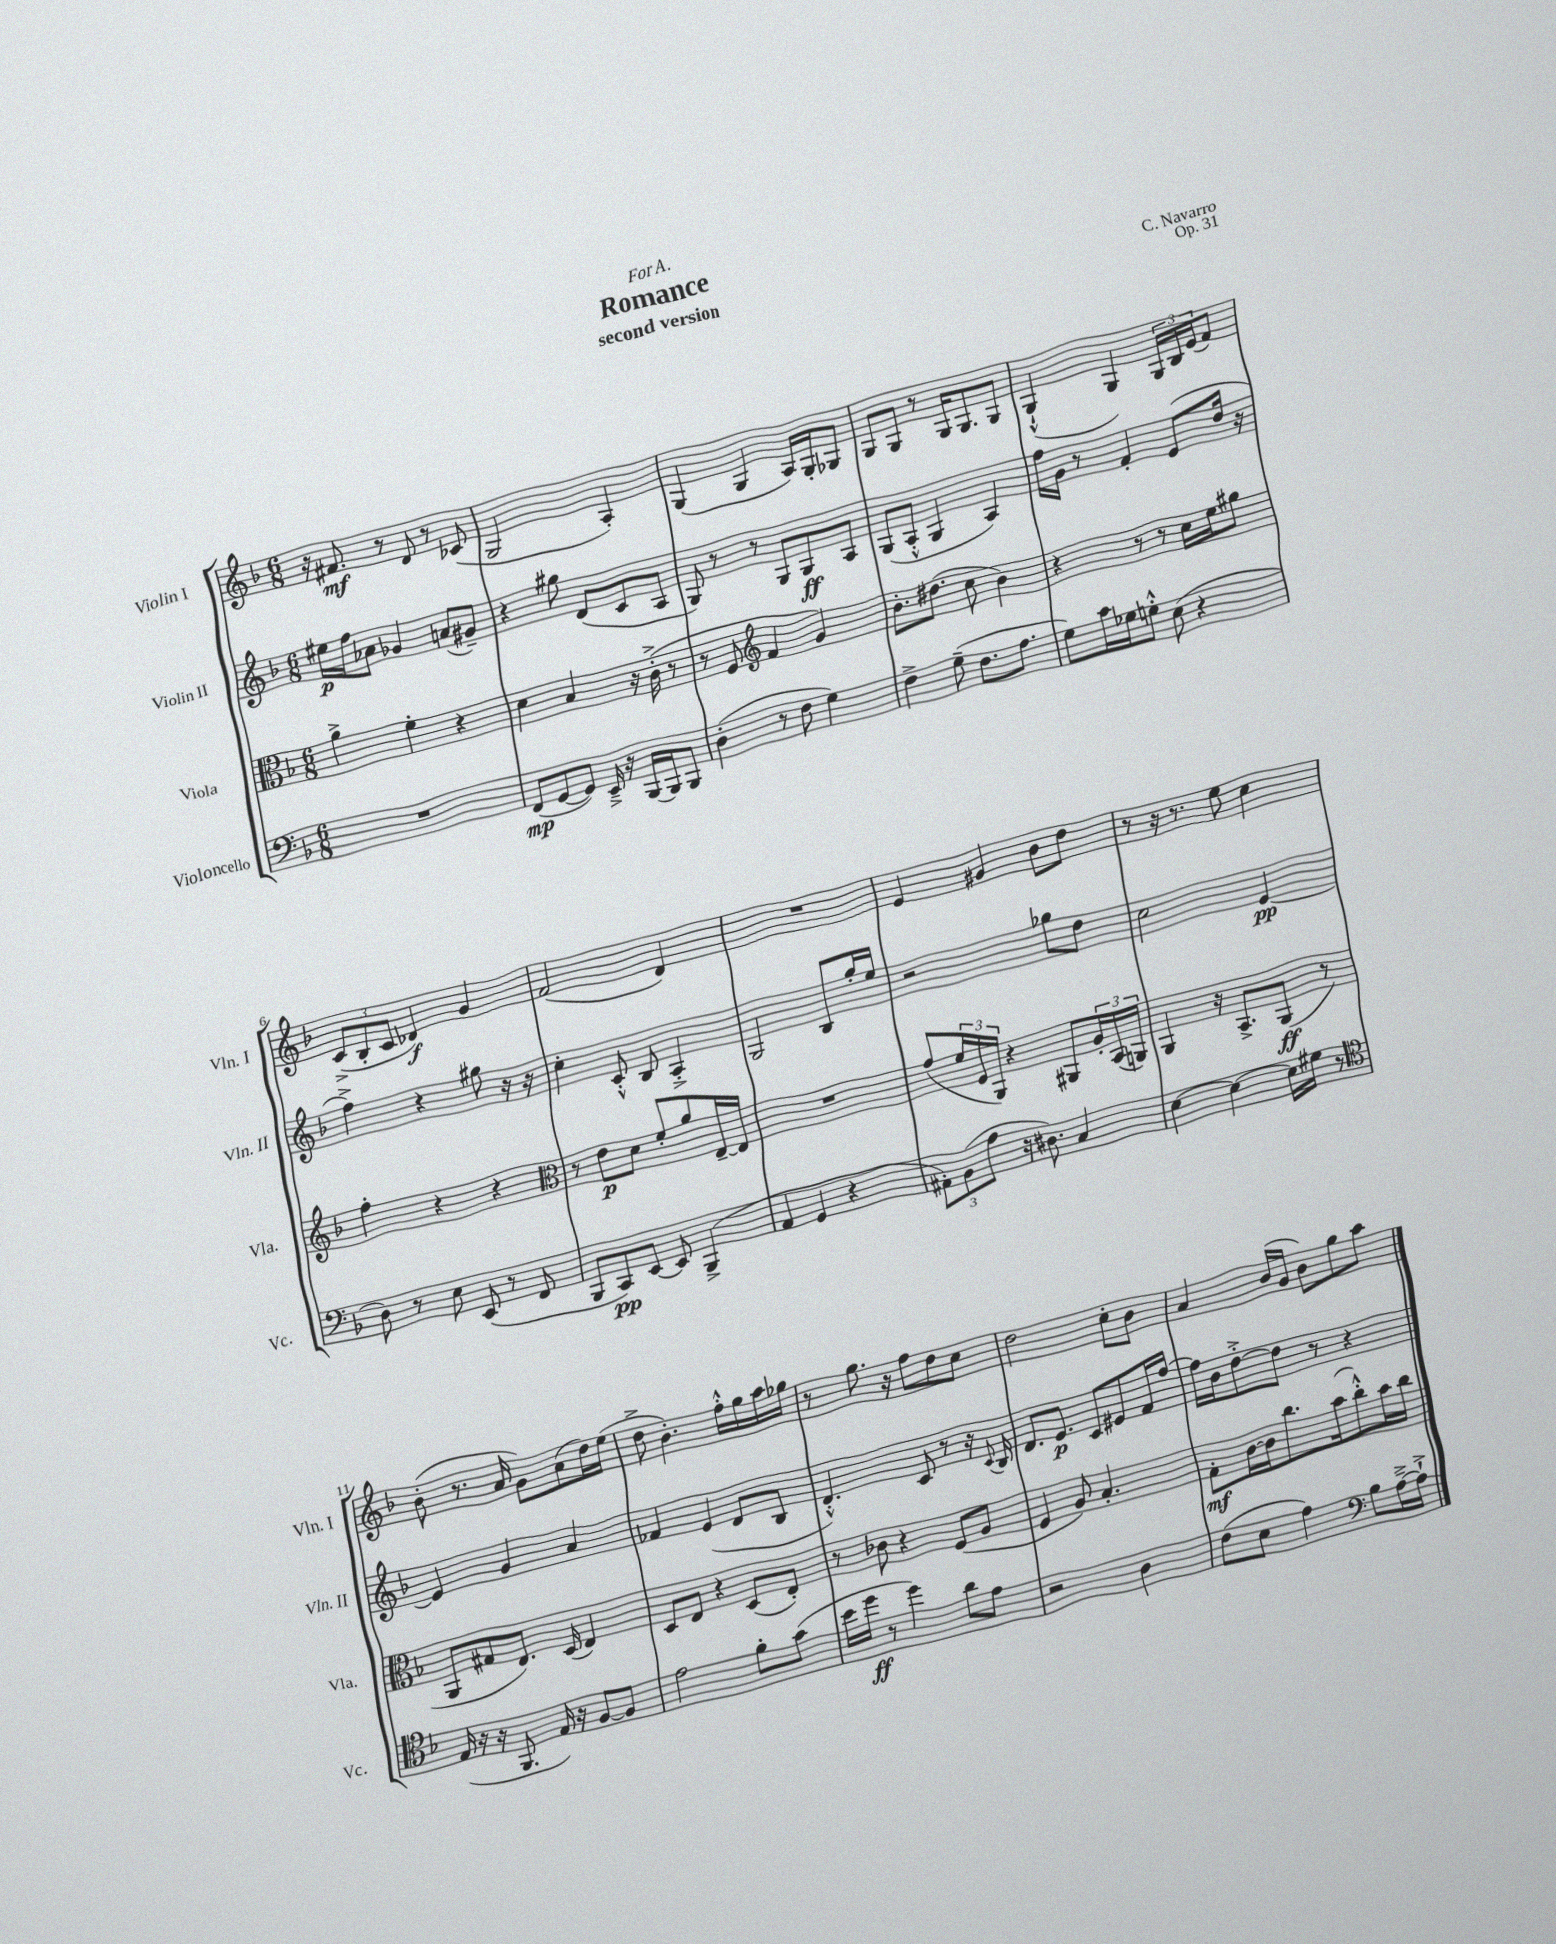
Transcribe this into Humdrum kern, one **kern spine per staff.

**kern	**kern	**kern	**kern
*staff4	*staff3	*staff2	*staff1
*clefF4	*clefC3	*clefG2	*clefG2
*k[b-]	*k[b-]	*k[b-]	*k[b-]
*M6/8	*M6/8	*M6/8	*M6/8
2.r	4a^	16ee#	16r
.	.	16ff	8.f#
.	.	8a-	.
.	4f'	4g-	8r
.	.	.	8d
.	4r	(8a	8r
.	.	8g#~)	(8c-
=	=	=	=
(8FF	4d	4r	2G
[8GG	.	.	.
8GG])	4B-	8gg#	.
16EE~^	.	(8d	.
16r	.	.	.
[16BBB-	16r	8c	4A')
16BBB-]	(16c'^	.	.
8BBB-	8r	8A	.
=	=	=	=
(4D'	8r	8G)	(4G
.	8F	8r	.
*	*clefG2	*	*
8r	4f	8r	4G
8F	.	8G	.
4G)	4g)	8G	16A)
.	.	.	16G'
.	.	8A	8G-
=	=	=	=
4F^	8.b-'	(8G	8G
.	.	8A'^^	8G
.	(8.dd#	.	.
(8G~	.	4G	8r
8.F	8cc	.	16G
.	.	.	8.G
.	4b-)	4A)	.
8.A	.	.	.
.	.	.	8G
=	=	=	=
8G)	4r	16ff	(4G`^^
.	.	16g	.
16c	.	8r	.
16G-	.	.	.
8G'^^	8r	4f'	4G)
(8E	8r	.	.
4r	16cc	(8e	24G
.	.	.	24B-
.	16ee	.	.
.	.	.	(24e
.	8gg#	16dd	8f)
.	.	16r	.
=	=	=	=
8D)	4ff'	4ff^)	(12c^
.	.	.	12B-'
8r	.	.	.
.	.	.	12c
8E	4r	4r	4d-)
(8EE	.	.	.
8r	4r	8gg#	4g
8FF	.	16r	.
.	.	16r	.
=	=	=	=
*	*clefC3	*	*
8BBB-	8r	4cc'	(2f
8CC)	8e	.	.
[8EE	8d	8c'^^	.
8EE]	8f'	8B-	.
(4BBB-^	8a	4A'^	4d)
.	[16E~	.	.
.	16E]	.	.
=	=	=	=
4AA	2.r	2G	2.r
4GG	.	.	.
4r	.	8B-	.
.	.	16gg'	.
.	.	16ee	.
=	=	=	=
12AA#')	(8g	2r	4e
(12BB-	.	.	.
.	24f	.	.
12A	24F	.	.
.	24AA)	.	.
16r	4r	.	4g#
8.D#)	.	.	.
4C	8AA#	8gg-	8b-
.	24A'	8dd	8dd
.	(24BB-	.	.
.	24AA)	.	.
=	=	=	=
[4E	4AA	2cc	8r
.	.	.	16r
.	.	.	8.r
4E_	16r	.	.
.	8.BB-^	.	.
.	.	.	8ee
16E]	(8AA	[4e	4cc
16G#	.	.	.
8r	8r	.	.
=	=	=	=
*clefC4	*	*	*
(16E	8AA	4e]	(8b-'
16r	.	.	.
16r	8G#	.	8.r
8.FF	.	.	.
.	8.E)	4g	.
.	.	.	16a
16E)	.	.	8g)
16r	(16D	.	.
[8F	4E)	4a	(8a
8F]	.	.	16dd)
.	.	.	(16ee
=	=	=	=
2e	8D	4f-	8dd^
.	8E	.	4.b-')
.	4r	(4e	.
8f'	(8D	8d	16ff'^^
.	.	.	16gg
(8g	8E')	8B-	16aa
.	.	.	16gg-
=	=	=	=
16b-	8r	4.d'^^)	8r
16dd	.	.	.
8r	8c-	.	8.gg
4dd)	4r	.	.
.	.	.	16r
.	.	8c	8ff
8a	(8F	8r	8dd
8e	8A	16r	8cc
.	.	8qqc	.
.	.	16B-	.
=	=	=	=
2r	4F	8.d	2dd
.	.	8.e	.
.	8A)	.	.
.	4.B-'	8c	.
4A	.	8e#	8cc'
.	.	16f	8b-
.	.	[16ff	.
=	=	=	=
(8c	8G'	16ff]	4a
.	.	16b-	.
8B-	[16c	[8dd'^	.
.	16c]	.	.
4e)	8.cc	8dd]	(16b-
.	.	.	16g
.	.	8r	8b-)
.	(16b-	.	.
*clefF4	*	*	*
8B-	8cc'^^)	4r	8gg
[16A~^	16b-	.	8aa
16A`^]	16cc	.	.
==	==	==	==
*-	*-	*-	*-
